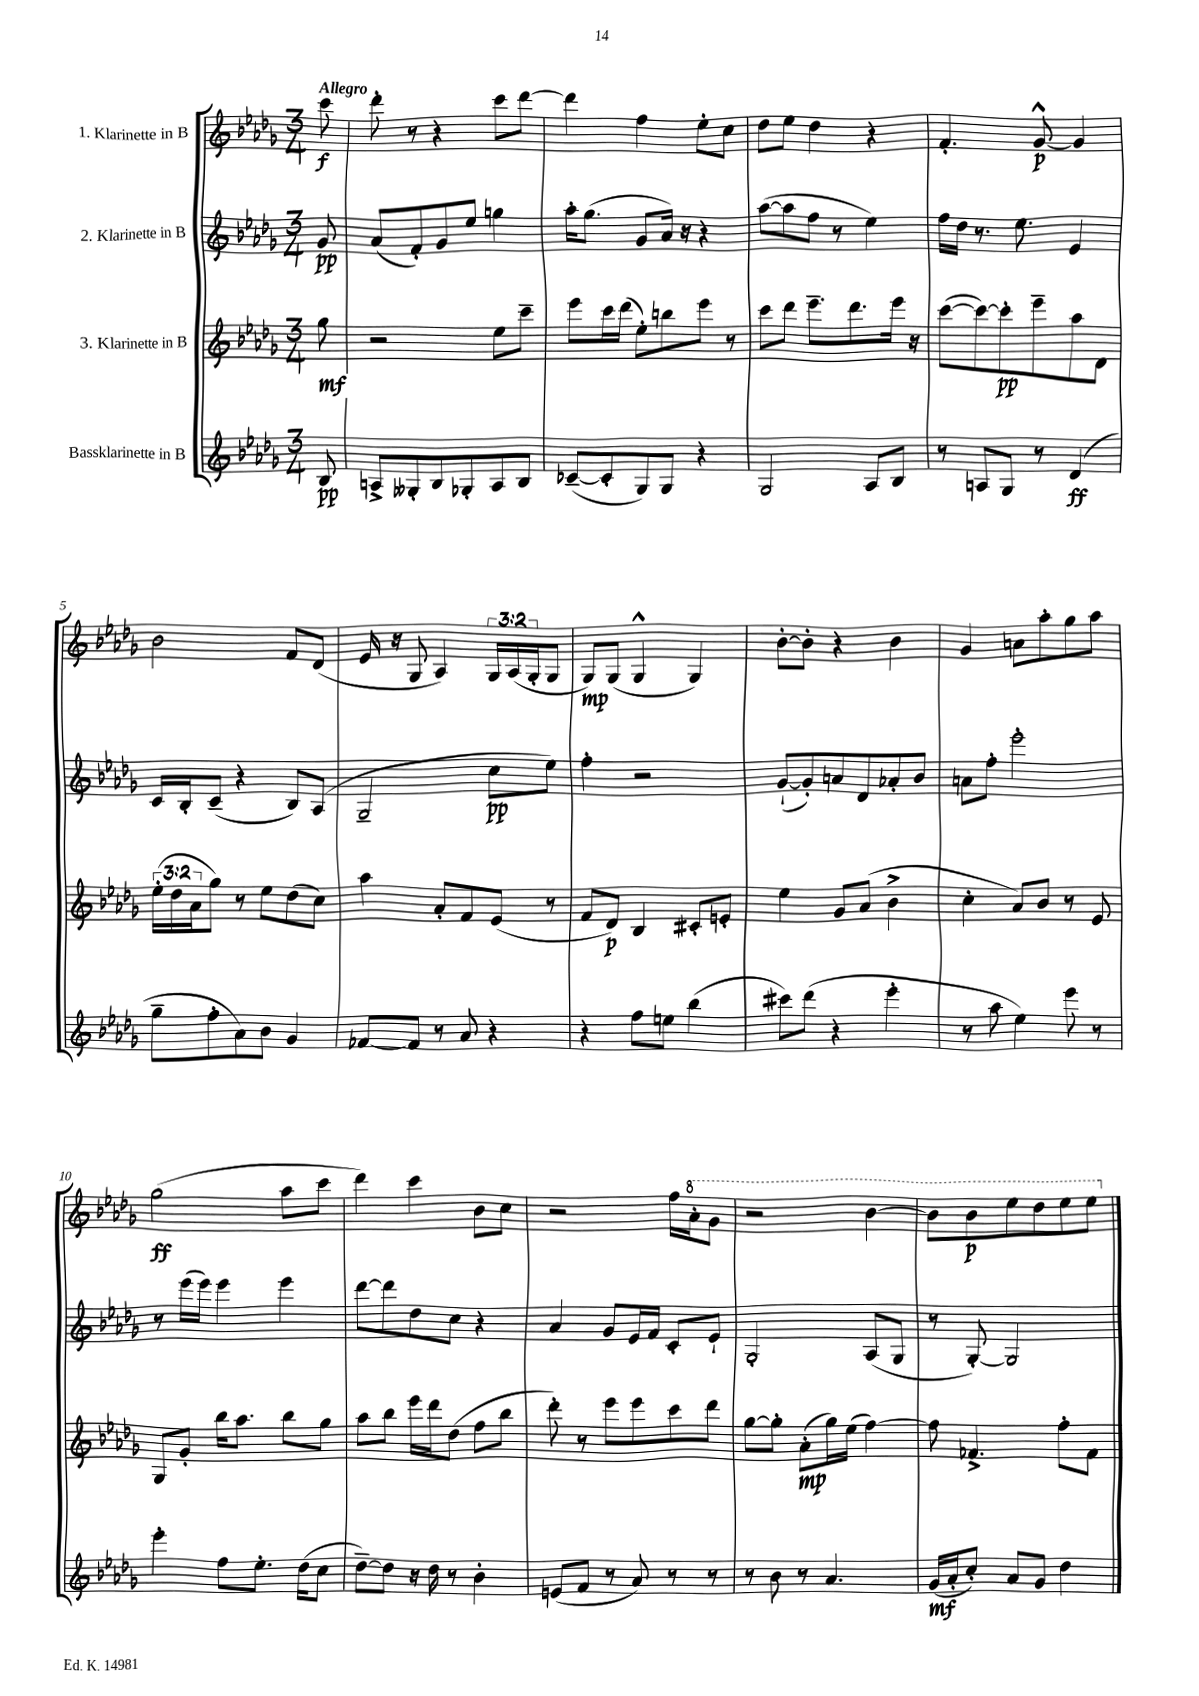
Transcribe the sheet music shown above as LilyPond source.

<<
\new StaffGroup <<
\new Staff = "s0" \with { instrumentName = "1. Klarinette in B" } {
    \clef treble \key des \major \numericTimeSignature \time 3/4 \override Staff.TupletNumber.text = #tuplet-number::calc-fraction-text \partial 8 \tempo "Allegro"
    c'''8\f |
    des'''8-. r8 r4 c'''8 des'''8~ |
    des'''4 f''4 ees''8-. c''8 |
    des''8 ees''8 des''4 r4 |
    f'4.-. ges'8~-^\p ges'4 |
    bes'2 f'8 des'8( |
    ees'16 r16 ges8 aes4) \tuplet 3/2 { ges16 aes16( ges16-. } ges8 |
    ges8\mp) ges8( ges4-^ ges4) |
    bes'8~-. bes'8-. r4 bes'4 |
    ges'4 a'8 aes''8-. ges''8 aes''8 |
    ges''2\ff( aes''8 c'''8 |
    des'''4) c'''4 bes'8 c''8 |
    r2 f''16 \ottava #1 aes''16-. ges''8 |
    r2 bes''4~ |
    bes''8 bes''8\p ees'''8 des'''8 ees'''8 ees'''8 \ottava #0 \bar "|." |
}
\new Staff = "s1" \with { instrumentName = "2. Klarinette in B" } {
    \clef treble \key des \major \numericTimeSignature \time 3/4 \partial 8
    ges'8\pp |
    aes'8( f'8-.) ges'8 ees''8 g''4 |
    aes''16-. ges''8.( ges'8 aes'16) r16 r4 |
    aes''8~( aes''8 f''8 r8 ees''4) |
    f''16 des''16 r8. ees''8. ees'4 |
    c'16 bes16-. c'8--( r4 bes8) aes8( |
    ges2-- c''8\pp ees''8) |
    f''4-. r2 |
    ges'8~-!( ges'8-.) a'8 des'8 aes'8-. bes'8 |
    a'8 f''8-. ees'''2-. |
    r8 ees'''16( ees'''16) ees'''4 ees'''4 |
    des'''8~ des'''8 des''8 c''8 r4 |
    aes'4 ges'8 ees'16 f'16 c'8-. ees'8-! |
    ges2-. aes8( ges8 |
    r8 ges8~-.) ges2 \bar "|." |
}
\new Staff = "s2" \with { instrumentName = "3. Klarinette in B" } {
    \clef treble \key des \major \numericTimeSignature \time 3/4 \override Staff.TupletNumber.text = #tuplet-number::calc-fraction-text \partial 8
    ges''8\mf |
    r2 ees''8 c'''8-- |
    ees'''8 c'''16 des'''16( ees''8-.) b''8 ees'''8 r8 |
    c'''8 des'''8 ees'''8.-- des'''8. ees'''16 r16 |
    c'''8~( c'''8~) c'''8-.\pp ees'''8-- aes''8 des'8 |
    \tuplet 3/2 { ees''16-.( des''16 aes'16 } ges''8) r8 ees''8 des''8( c''8) |
    aes''4 aes'8-. f'8 ees'8( r8 |
    f'8 des'8\p) bes4 cis'8-. e'8-. |
    ees''4 ges'8 aes'8( bes'4-> |
    c''4-. aes'8) bes'8 r8 ees'8 |
    ges8 ges'8-. bes''16 aes''8. bes''8 ges''8 |
    aes''8 bes''8 ees'''16 des'''16 des''8( f''8 bes''8 |
    des'''8-.) r8 ees'''8 ees'''8 c'''8 des'''8 |
    ges''8~ ges''8-. aes'8-.\mp( ges''16) ees''16( f''4~) |
    f''8 fes'4.-> f''8-. fes'8 \bar "|." |
}
\new Staff = "s3" \with { instrumentName = "Bassklarinette in B" } {
    \clef treble \key des \major \numericTimeSignature \time 3/4 \partial 8
    bes8\pp |
    a8-> geses8-. bes8 ges8-. a8 bes8 |
    ces'8~--( ces'8-. ges8) ges8 r4 |
    ges2 aes8 bes8 |
    r8 a8 ges8 r8 des'4\ff( |
    ges''8-- f''8-. aes'8) bes'8 ges'4 |
    fes'8~ fes'8 r8 aes'8 r4 |
    r4 f''8 e''8 bes''4( |
    cis'''8) des'''8( r4 ees'''4-. |
    r8 aes''8 ees''4) ees'''8 r8 |
    ees'''4-. f''8 ees''8.-. des''16( c''8 |
    des''8~--) des''8 r16 des''16 r8 bes'4-. |
    e'8( f'8 r8 aes'8) r8 r8 |
    r8 bes'8 r8 aes'4. |
    ges'16\mf( aes'16-. c''8-.) aes'8 ges'8 des''4 \bar "|." |
}
>>
>>
